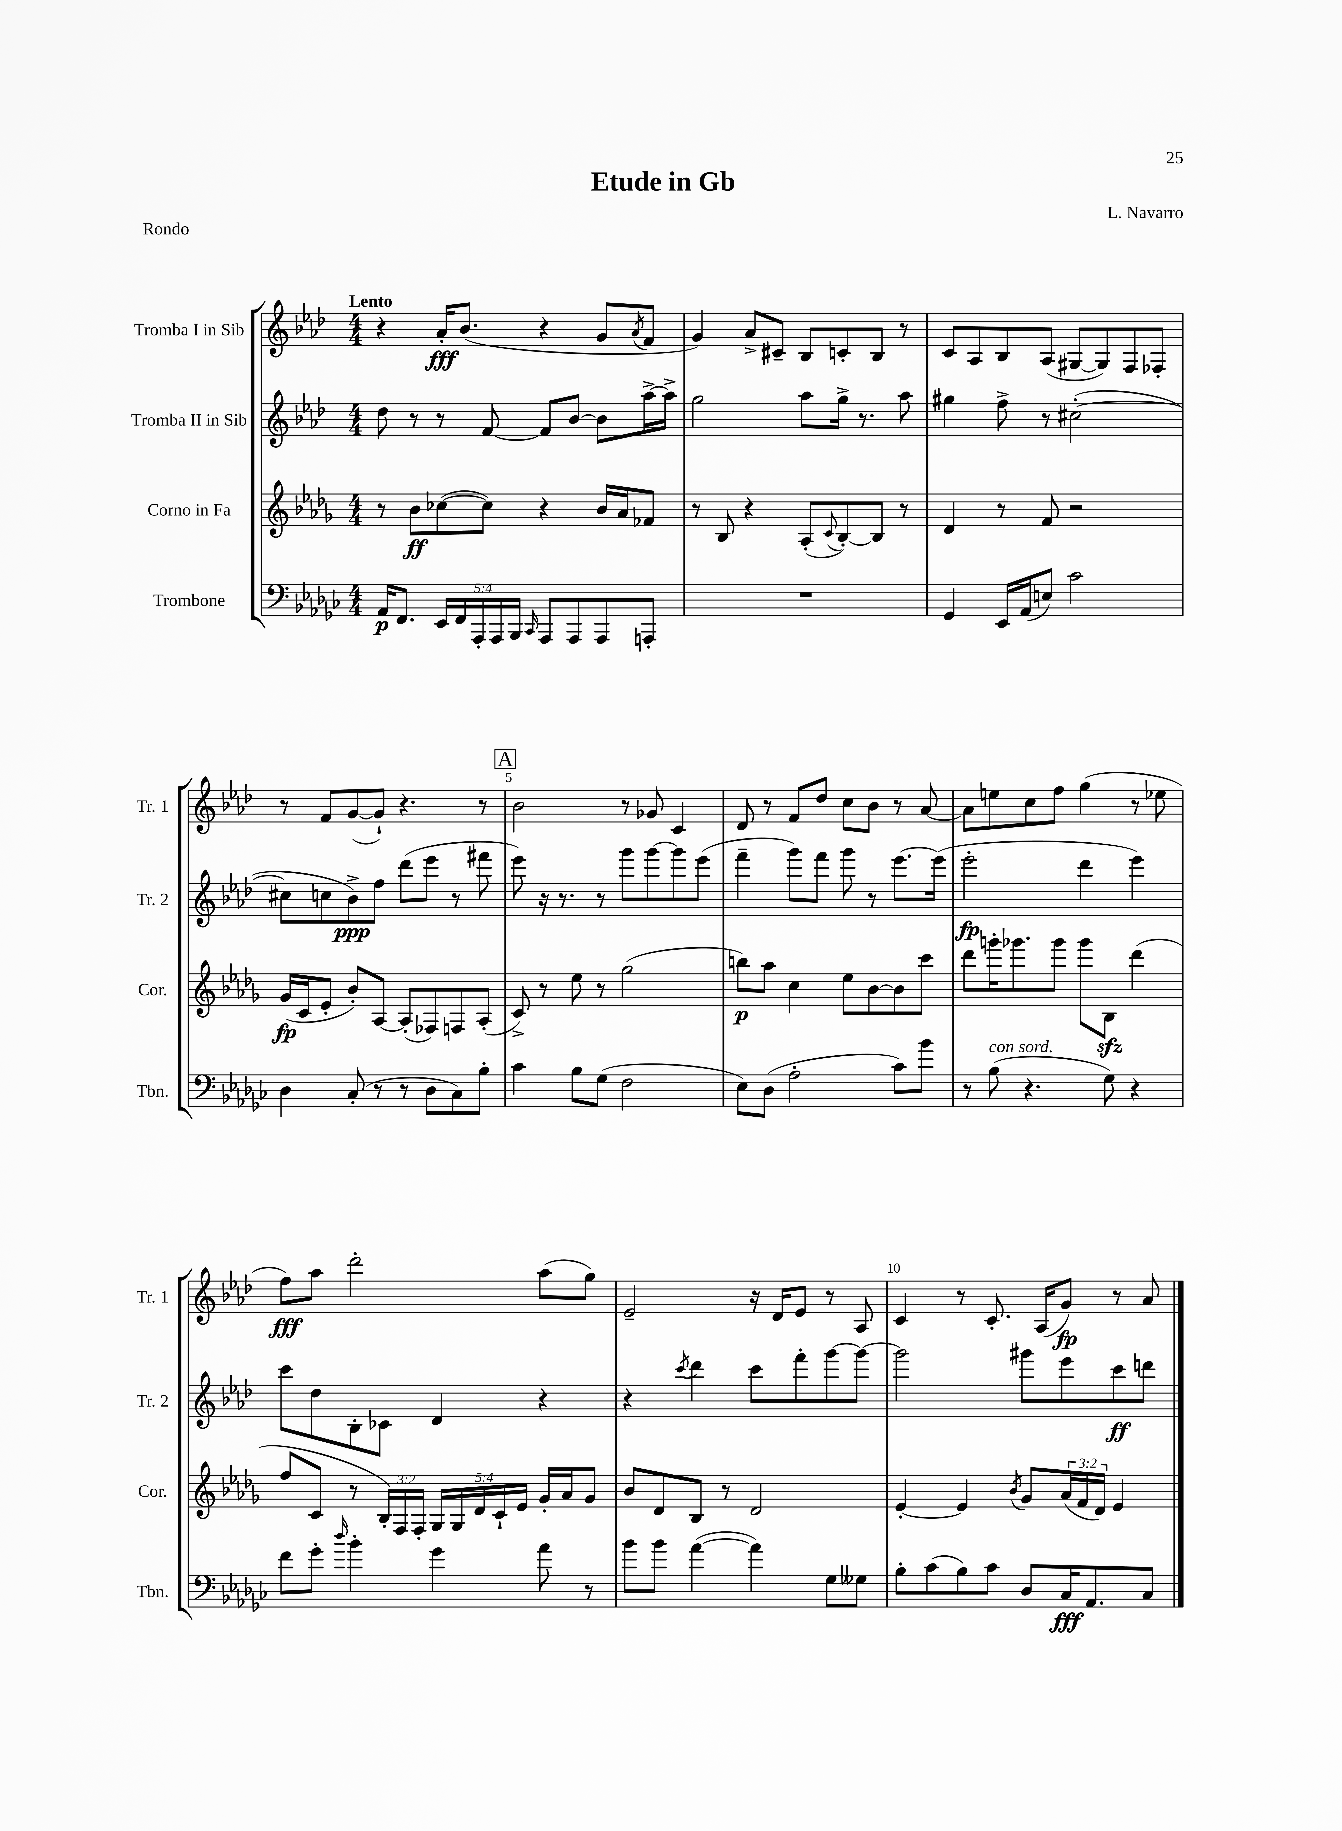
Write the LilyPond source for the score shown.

\header { title = "Etude in Gb" composer = "L. Navarro" piece = "Rondo" }
<<
\new StaffGroup <<
\new Staff = "s0" \with { instrumentName = "Tromba I in Sib" shortInstrumentName = "Tr. 1" } {
    \clef treble \key aes \major \numericTimeSignature \time 4/4 \tempo "Lento"
    r4 aes'16-.\fff bes'8.( r4 g'8 \acciaccatura { aes'8 } f'8 |
    g'4) aes'8-> cis'8-- bes8 c'8-. bes8 r8 |
    c'8 aes8 bes8 aes8( gis8~ gis8) f8 fes8-. |
    r8 f'8 g'8~( g'8-!) r4. r8 |
    \mark \markup { \box "A" } bes'2 r8 ges'8 c'4 |
    des'8 r8 f'8 des''8 c''8 bes'8 r8 aes'8~ |
    aes'8 e''8 c''8 f''8 g''4( r8 ees''8 |
    f''8\fff) aes''8 des'''2-. aes''8( g''8) |
    ees'2-- r16 des'16 ees'8 r8 aes8 |
    c'4 r8 c'8.-. aes16( g'8\fp) r8 aes'8 \bar "|." |
}
\new Staff = "s1" \with { instrumentName = "Tromba II in Sib" shortInstrumentName = "Tr. 2" } {
    \clef treble \key aes \major \numericTimeSignature \time 4/4
    des''8 r8 r8 f'8~ f'8 bes'8~ bes'8 aes''16~-> aes''16-> |
    g''2 aes''8 g''16-> r8. aes''8 |
    gis''4 f''8-> r8 cis''2~-.( |
    cis''8 c''8 bes'8->\ppp) f''8 des'''8( ees'''8 r8 fis'''8 |
    \mark \markup { \box "A" } ees'''8) r16 r8. r8 g'''8 g'''8~ g'''8 ees'''8( |
    f'''4-- g'''8) f'''8 g'''8 r8 ees'''8.~ ees'''16( |
    ees'''2-.\fp des'''4 ees'''4) |
    c'''8 des''8 bes8-. ces'8 des'4 r4 |
    r4 \acciaccatura { c'''8 } des'''4 c'''8 f'''8-. g'''8~ g'''8~ |
    g'''2 gis'''8 ees'''8 c'''8\ff d'''8 \bar "|." |
}
\new Staff = "s2" \with { instrumentName = "Corno in Fa" shortInstrumentName = "Cor." } {
    \clef treble \key des \major \numericTimeSignature \time 4/4 \override Staff.TupletNumber.text = #tuplet-number::calc-fraction-text
    r8 bes'8\ff ces''8~( ces''8) r4 bes'16 aes'16 fes'8 |
    r8 bes8 r4 aes8-.( \appoggiatura { c'8 } bes8~-.) bes8 r8 |
    des'4 r8 f'8 r2 |
    ges'16\fp( c'16 ees'8-. bes'8-.) aes8~ aes8-.( fes8) f8 aes8-.( |
    \mark \markup { \box "A" } c'8->) r8 ees''8 r8 ges''2( |
    b''8\p) aes''8 c''4 ees''8 bes'8~ bes'8 c'''8 |
    des'''8 g'''16-. ges'''8. ges'''8 ges'''8 bes8\sfz des'''4( |
    f''8 c'8 r8 \tuplet 3/2 { bes16-.) f16 f16-. } \tuplet 5/4 { ges16 ges16 des'16 c'16-! ees'16 } ges'16-. aes'16 ges'8 |
    bes'8 des'8 bes8 r8 des'2 |
    ees'4~-. ees'4 \acciaccatura { bes'8 } ges'8 \tuplet 3/2 { aes'16( f'16 des'16) } ees'4 \bar "|." |
}
\new Staff = "s3" \with { instrumentName = "Trombone" shortInstrumentName = "Tbn." } {
    \clef bass \key ges \major \numericTimeSignature \time 4/4 \override Staff.TupletNumber.text = #tuplet-number::calc-fraction-text
    aes,16\p f,8. \tuplet 5/4 { ees,16 f,16 aes,,16-. aes,,16 bes,,16 } \grace { ces,16 } aes,,8 aes,,8 aes,,8 a,,8-. |
    R1 |
    ges,4 ees,16 aes,16( e8) ces'2 |
    des4 ces8-.( r8 r8 des8 ces8) bes8-. |
    \mark \markup { \box "A" } ces'4 bes8 ges8( f2 |
    ees8) des8( aes2-. ces'8) bes'8 |
    r8 bes8^\markup { \italic "con sord." }( r4. ges8) r4 |
    f'8 ges'8-. \grace { des''16 } bes'4-. ges'4 aes'8 r8 |
    bes'8 bes'8 aes'4~( aes'4) ges8 geses8 |
    bes8-. ces'8( bes8) ces'8 des8 ces16\fff aes,8. ces8 \bar "|." |
}
>>
>>
\layout { \context { \Score \override BarNumber.break-visibility = ##(#f #t #t) barNumberVisibility = #(every-nth-bar-number-visible 5) } }
